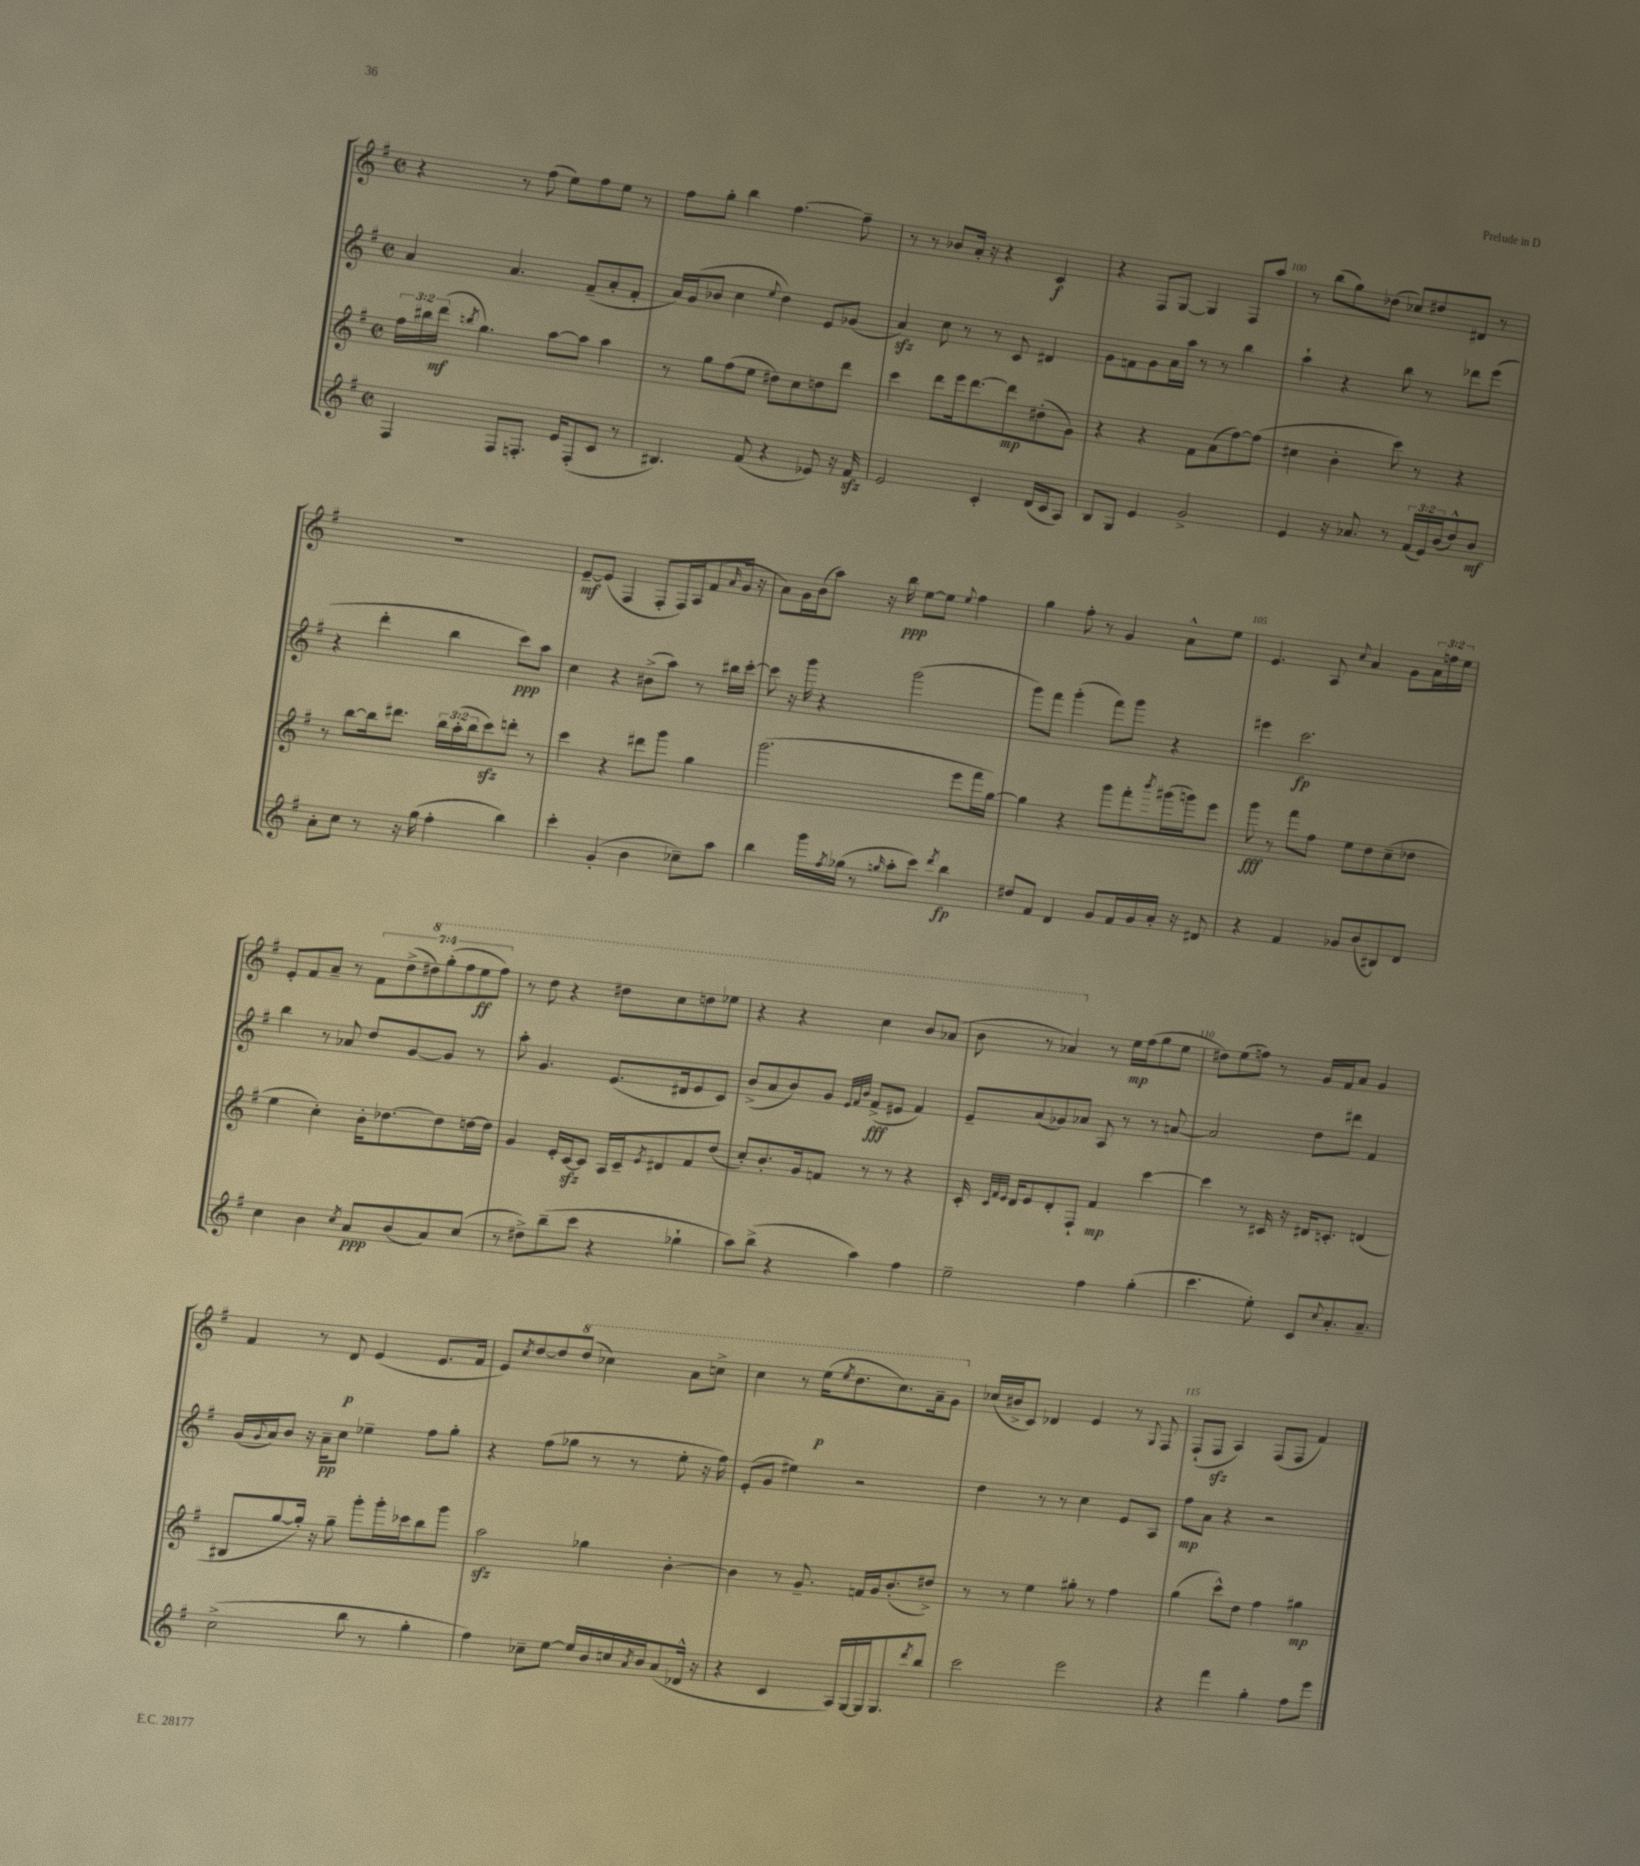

**kern	**kern	**kern	**kern
*staff4	*staff3	*staff2	*staff1
*clefG2	*clefG2	*clefG2	*clefG2
*k[f#]	*k[f#]	*k[f#]	*k[f#]
*M2/2	*M2/2	*M2/2	*M2/2
*met(c|)	*met(c|)	*met(c|)	*met(c|)
4F#	24ff#	4a	4r
.	24bb#	.	.
.	(24ddd	.	.
.	8qbb	.	.
.	4.gg)	.	.
8F#	.	4.a	8r
8.F'	.	.	(8ff#
.	[8aa	.	8ee)
16e	.	.	.
(8F'	8aa]	(8f#~	8ff#
8c	4aa	8a'	8ee
8r	.	8f#'	8r
=	=	=	=
4.B#)	8r	16a)	8ff#
.	.	(16g	.
.	8gg	8b-	8gg'
.	(8ff#	4cc	4bb
(8f#	8ee	.	.
.	.	8qqee	.
4r	8dd#)	4dd)	[4.ff#
.	8cc	.	.
8e-)	8dd	8e	.
16r	8ddd	(8g-	8ff#~]
16f#	.	.	.
=	=	=	=
2e	4ccc	4a)	8r
.	.	.	8r
.	8ddd	8cc	8b-
.	16eee	8r	16a'
.	[8.ddd	.	16r
4c'	.	8r	4r
.	8ddd]	8c	.
(16d	(8dd#'	4d#	4c
16c	.	.	.
8A)	8g)	.	.
=	=	=	=
8B	4r	8g	4r
8G	.	8f	.
4e	4r	8g	8F#
.	.	16a	[8G
.	.	16aa	.
2g^	8f#	8r	4G]
.	(8a	8r	.
.	[8ff#)	4bb	8F#
.	(8ff#]	.	8aa
=	=	=	=
4e	4cc#	4aa`	8r
.	.	.	(8bb
16r	4b'	4r	8gg)
8.a-	.	.	.
.	.	.	(8dd-
8r	8ccc)	8bb	8cc-)
(24f#	8r	8r	8dd#
24e)	.	.	.
(24b	.	.	.
8dd^^)	4r	8ddd-	8d#
8b	.	(8eee	8r
=	=	=	=
8a'	8r	4r	1r
8cc	[8bb	.	.
8r	16bb]	4ddd'	.
.	8.ddd#	.	.
16r	.	.	.
(16gg	.	.	.
4ff#'	24bb	4bb	.
.	(24aa'	.	.
.	24bb	.	.
.	8ccc)	.	.
4bb)	8ddd'	8ccc)	.
.	8r	8aa	.
=	=	=	=
4ccc'	4ccc	4cc	[8e~
.	.	.	(8e]
(4g'	4r	4r	4F#
4b	8ddd#	(8b#^	8F#'
.	8ggg	8aa)	16F#)
.	.	.	16A
8cc-~)	4gg	8r	(8f#
.	.	.	16qqa
8aa	.	16bb#	16g
.	.	[16ccc'	16r
=	=	=	=
4bb	(2.ggg	8ccc]	8a)
.	.	16r	16g
.	.	16ggg	(16b
16ggg	.	4r	8aa)
8qff#	.	.	.
(16gg-	.	.	.
8r	.	.	16r
.	.	.	16bb
16qqgg	.	.	.
8aa'	.	(2ggg	[8ee
8ccc)	.	.	8ee]
8qddd	.	.	8qqee
4bb	8eee	.	4ff#
.	16fff#	.	.
.	[16gg)	.	.
=	=	=	=
8dd#	4gg]	8ggg)	4gg
8f#	.	8fff#	.
4d	4r	(4ggg'	8ff#'
.	.	.	8r
8g	8ggg	8fff#)	4g
16f#	8fff#'	8ggg	.
16g	.	.	.
.	8qbbb	.	.
16a'	(16ggg#	4r	8a^^
16r	16ggg)	.	.
8d#	8eee	.	8ee
=	=	=	=
4r	8ggg	4eee#	4.e
.	8r	.	.
4f#	8fff#	2.ccc	.
.	8ff#	.	8A
.	.	.	8qqcc
8g-	8ee	.	4a
(8b	8dd	.	.
8B#)	(8cc~	.	8g
8d	8dd-	.	24a
.	.	.	24ff
.	.	.	24ee
=	=	=	=
4cc	4ee	4bb	8e'
.	.	.	8f#
4b	4cc')	8r	8a~
.	.	8a-	8r
8qcc	.	.	.
8a	16b'	8dd	14f#
.	[8.dd-	.	.
.	.	.	(14dd^
(8b	.	[8g	.
.	.	.	14ddd#)
.	.	.	(14ggg'
8a)	8dd-]	8g]	.
.	.	.	14fff#
.	.	.	14eee
(8cc	[16dd	8r	.
.	.	.	14fff#)
.	16dd]	.	.
=	=	=	=
8r	4g	8aa'	8r
8dd#^)	.	4.g	8ddd
(8bb~	16e'	.	4r
.	[16c	.	.
8ccc	8c]	.	.
4r	16A	(8.e	8ddd#
.	16c~	.	.
.	8qe	.	.
.	8d#	.	8ccc
.	.	16d#	.
4gg-`	8f#	8e	8ddd
.	(8dd	8c)	8eee-
=	=	=	=
8aa)	8cc')	(8b^	4r
(8bb^	8.b'	8a	.
4r	.	8b)	4r
.	16g	.	.
.	8f	8g	.
.	.	32qqe	.
.	.	32qqf#	.
.	.	32qqb	.
4aa)	8r	(8f#^	4ccc
.	8r	8e#	.
4ff#	4r	4f#)	8bb
.	.	.	(8aa-
=	=	=	=
2ee~	16c'	8e~	8bb
.	32qqc	.	.
.	32qqf#	.	.
.	32qqe	.	.
.	16d	.	.
.	8e	(8a	8r
.	8d'	8g-)	4aa-)
.	8F#`	8a-	.
4ff#	4f#	8A	8r
.	.	8r	16ee
.	.	.	(16ff#
(4gg'	[4ccc	8r	8gg
.	.	[8a	8ee
=	=	=	=
4.ccc	4ccc]	2a]	8dd#)
.	.	.	(8ee
.	8r	.	8ff)
8ee')	16c#	.	8r
.	16r	.	.
8c	16d#	8dd	16g
.	8.c'	.	16f#
8qqcc	.	.	.
8.a'	.	8ddd#	8a
.	(4d	4f#	4g
8.a~	.	.	.
=	=	=	=
(2cc^	8B#	(16g	4f#
.	.	8qqg	.
.	.	16a)	.
.	[8gg	8b	.
.	16gg'])	16r	8r
.	16r	16a~	.
.	8gg~	8cc	8d
8bb	8ggg'	4ee-~	(4e
8r	16ggg'	.	.
.	16ccc-	.	.
4gg'	8bb	8ff#	8.e
.	8ggg	8gg'	.
.	.	.	16f#
=	=	=	=
4ff#)	2aa	4r	8e)
.	.	.	8qcc
.	.	.	[8dd
8cc-~	.	(8ff#	8dd]
[8ee	.	8gg-	(8ddd
16ee]	4gg-	8r	4ccc-)
16b	.	.	.
16cc	.	8r	.
8qa	.	.	.
16b	.	.	.
(8a	[4b'	8ee'	8aa
16d-^^	.	16r	8ccc^
16r	.	16ff#)	.
=	=	=	=
4r	4b]	(8e'	4ccc
.	.	8g	.
4c	8r	4ee#)	8r
.	8.g~	.	(16eee
.	.	.	8qeee
.	.	.	8.ddd
16A)	.	2r	.
[16G	16f	.	.
16G]	16g	.	8.ccc)
8.G	(8.b'	.	.
.	.	.	16aa~
8qddd	.	.	.
8bb	8dd#^)	.	8gg
=	=	=	=
2ccc	8r	4dd	(16cc-
.	.	.	16b#^
.	8r	.	8c)
.	4ee	8r	4d-
.	.	8r	.
2eee	8gg#'	4cc	4e
.	8r	.	.
.	4ff#	8e	8r
.	.	.	8qqG
.	.	8A	8F#
=	=	=	=
4r	(4gg	8ff#	(8F#`
.	.	8a	8F#
4fff#	8ccc^^)	4r	4A)
.	8dd	.	.
4gg'	4ff#	2r	(8F#
.	.	.	8F#
8ff#	4gg#	.	4f#)
8eee	.	.	.
==	==	==	==
*-	*-	*-	*-
